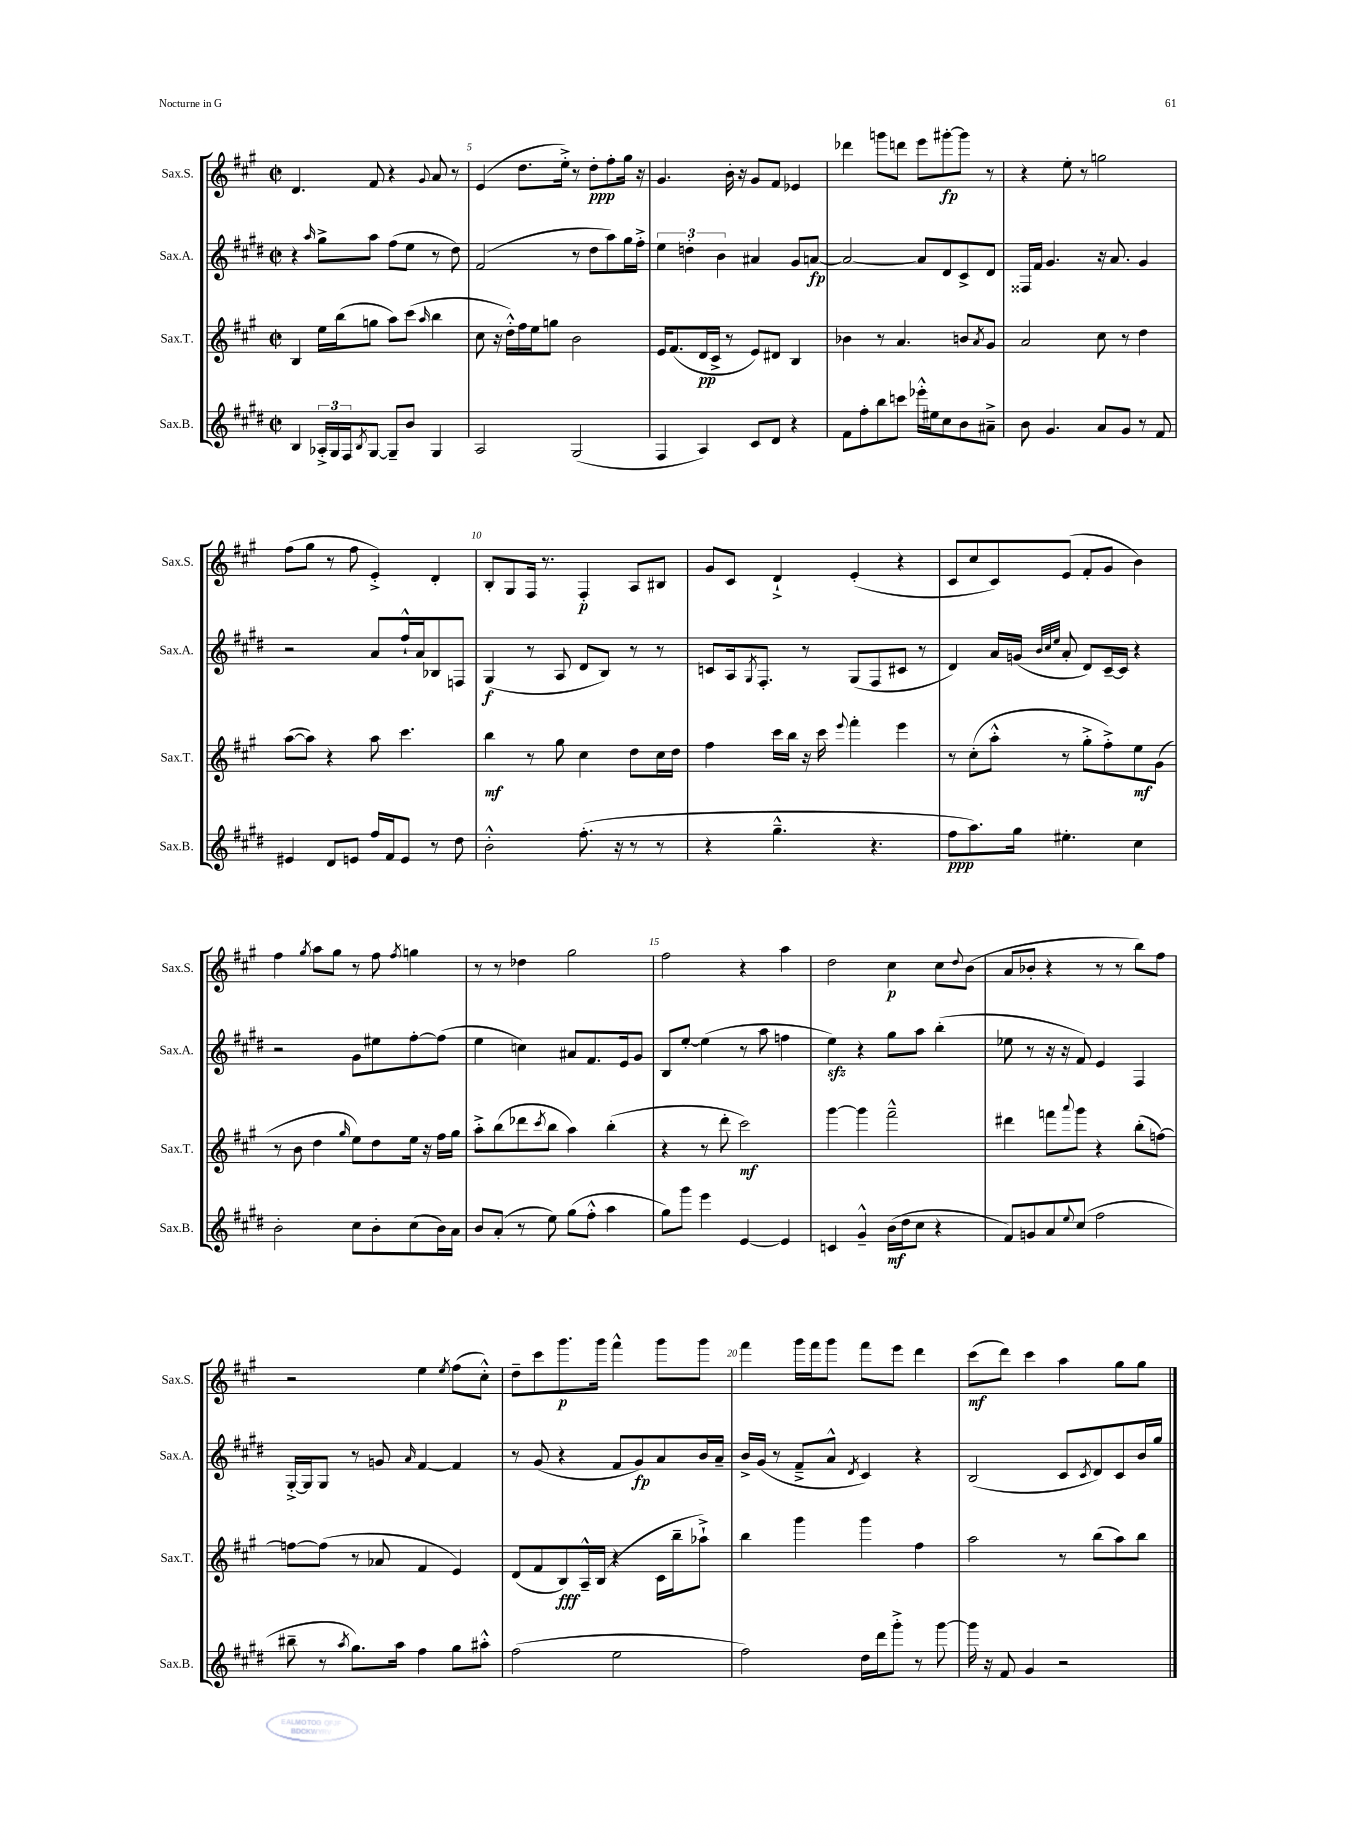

**kern	**dynam	**kern	**dynam	**kern	**dynam	**kern	**dynam
*part4	*part4	*part3	*part3	*part2	*part2	*part1	*part1
*staff4	*staff4	*staff3	*staff3	*staff2	*staff2	*staff1	*staff1
*I"Sax.B.	*	*I"Sax.T.	*	*I"Sax.A.	*	*I"Sax.S.	*
*I'Sax.B.	*	*I'Sax.T.	*	*I'Sax.A.	*	*I'Sax.S.	*
*clefG2	*	*clefG2	*	*clefG2	*	*clefG2	*
*k[f#c#g#d#]	*	*k[f#c#g#]	*	*k[f#c#g#d#]	*	*k[f#c#g#]	*
*M2/2	*	*M2/2	*	*M2/2	*	*M2/2	*
*met(c|)	*	*met(c|)	*	*met(c|)	*	*met(c|)	*
=4	=4	=4	=4	=4	=4	=4	=4
4B/	.	4B/	.	4r	.	4.d/	.
.	.	.	.	16qqaa/	.	.	.
24A-X'^/LL	.	16ee\LL	.	8gg#^\L	.	.	.
24G#/	.	.	.	.	.	.	.
.	.	(16bb\J	.	.	.	.	.
24F#/J	.	.	.	.	.	.	.
8qB/	.	.	.	.	.	.	.
[8G#/J	.	8ggn\J	.	8aa\J	.	8f#/	.
8G#~/L]	.	8aa\L)	.	(8ff#\L	.	4r	.
8b/J	.	(8ccc#\J	.	8ee\J	.	.	.
.	.	16qqaa/	.	.	.	8qqg#/	.
4G#/	.	4bb\	.	8r	.	8a/	.
.	.	.	.	8dd#\)	.	8r	.
=5	=5	=5	=5	=5	=5	=5	=5
2A/	.	8cc#\	.	(2f#/	.	(4e/	.
.	.	16r	.	.	.	.	.
.	.	16dd'^^\LL)	.	.	.	.	.
.	.	16ff#\	.	.	.	8.dd\L	.
.	.	16ee\J	.	.	.	.	.
.	.	8ggn\J	.	.	.	.	.
.	.	.	.	.	.	16ee'^\Jk)	.
(2G#/	.	2b\	.	8r	.	8r	.
.	.	.	.	8dd#\L	.	8dd'\L	ppp
.	.	.	.	8aa\)	.	8ff#'\	.
.	.	.	.	16gg#\L	.	16gg#\Jk	.
.	.	.	.	16ff#'^\JJ	.	16r	.
=6	=6	=6	=6	=6	=6	=6	=6
4F#/	.	16e/KL	.	6ee\	.	4.g#/	.
.	.	(8.f#/	.	.	.	.	.
.	.	.	.	6ddn'\	.	.	.
4A/)	.	16d/L	pp	.	.	.	.
.	.	16c#^/JJ	.	.	.	.	.
.	.	.	.	6b\	.	.	.
.	.	8r	.	.	.	16b'\	.
.	.	.	.	.	.	16r	.
8c#/L	.	8e/L)	.	4a#X/	.	8g#/L	.
8d#/J	.	8d#X/J	.	.	.	8f#/J	.
4r	.	4B/	.	8g#/L	.	4e-X/	.
.	.	.	.	[8an/J	fp	.	.
=7	=7	=7	=7	=7	=7	=7	=7
8f#\L	.	4b-X\	.	2a/_	.	4ddd-X\	.
8ff#'\	.	.	.	.	.	.	.
8bb\	.	8r	.	.	.	8gggn\L	.
8cccn\J	.	4.a/	.	.	.	8dddn\J	.
16eee-X'^^\LL	.	.	.	8a/L]	.	8eee\L	.
16ee#X\J	.	.	.	.	.	.	.
8cc#\	.	.	.	8d#/	.	[8ggg#X'\	fp
8b\	.	8bn/L	.	8c#^/	.	8ggg#\J]	.
.	.	8qa/	.	.	.	.	.
8a#X~^\J	.	8g#/J	.	8d#/J	.	8r	.
=8	=8	=8	=8	=8	=8	=8	=8
8b\	.	2a/	.	16F##X/LL	.	4r	.
.	.	.	.	16f#/JJ	.	.	.
4.g#/	.	.	.	4.g#/	.	.	.
.	.	.	.	.	.	8ee'\	.
.	.	.	.	.	.	8r	.
8a/L	.	8cc#\	.	16r	.	2ggn\	.
.	.	.	.	8.a/	.	.	.
8g#/J	.	8r	.	.	.	.	.
8r	.	4dd\	.	4g#/	.	.	.
8f#/	.	.	.	.	.	.	.
!!LO:LB:g=z
=9	=9	=9	=9	=9	=9	=9	=9
4e#X/	.	([8aa\L	.	2r	.	(8ff#\L	.
.	.	8aa\J])	.	.	.	8gg#\J	.
8d#/L	.	4r	.	.	.	8r	.
8en/J	.	.	.	.	.	8ff#\	.
16ff#/LL	.	8aa\	.	8a/L	.	4e'^/)	.
16f#/J	.	.	.	.	.	.	.
8e/J	.	4.ccc#\	.	16ff#`^^/L	.	.	.
.	.	.	.	16a/J	.	.	.
8r	.	.	.	8B-X/	.	4d'/	.
8dd#\	.	.	.	8Fn/J	.	.	.
=10	=10	=10	=10	=10	=10	=10	=10
2b'^^\	.	4bb\	mf	(4G#/	f	8B'/L	.
.	.	.	.	.	.	8G#/	.
.	.	8r	.	8r	.	16F#/Jk	.
.	.	.	.	.	.	8.r	.
.	.	8gg#\	.	8A/	.	.	.
(8.ff#'\	.	4cc#\	.	8d#/L	.	4F#'/	p
.	.	.	.	8B/J)	.	.	.
16r	.	.	.	.	.	.	.
8r	.	8dd\L	.	8r	.	8A/L	.
8r	.	16cc#\L	.	8r	.	8B#X/J	.
.	.	16dd\JJ	.	.	.	.	.
=11	=11	=11	=11	=11	=11	=11	=11
4r	.	4ff#\	.	8cn/L	.	8g#/L	.
.	.	.	.	16A/k	.	8c#/J	.
.	.	.	.	8qG#/	.	.	.
.	.	.	.	8.F#'/J	.	.	.
4.gg#~^^\	.	16ccc#\LL	.	.	.	4d`^/	.
.	.	16bb\JJ	.	.	.	.	.
.	.	16r	.	8r	.	.	.
.	.	16ccc#\	.	.	.	.	.
.	.	8qqeee/	.	.	.	.	.
.	.	4fff#'\	.	(8G#/L	.	(4e'/	.
4.r	.	.	.	8F#/	.	.	.
.	.	4eee\	.	8c#X/J	.	4r	.
.	.	.	.	8r	.	.	.
=12	=12	=12	=12	=12	=12	=12	=12
8ff#\L	ppp	8r	.	4d#/)	.	8c#/L	.
8.aa\)	.	(8cc#'\L	.	.	.	8cc#/	.
.	.	8aa'^^\J	.	16a/LL	.	8c#/)	.
16gg#\Jk	.	.	.	(16gn/JJ	.	.	.
.	.	.	.	32qqb/LLL	.	.	.
.	.	.	.	32qqcc#/	.	.	.
.	.	.	.	32qqee/JJJ	.	.	.
4.ee#X'\	.	8r	.	8a'/	.	(8e/J	.
.	.	8gg#'^\L	.	8d#/L)	.	8f#'/L	.
.	.	8ff#'^\)	.	[16c#~/L	.	8g#/J	.
.	.	.	.	16c#/JJ]	.	.	.
4cc#\	.	8ee\	mf	4r	.	4b\)	.
.	.	(8g#\J	.	.	.	.	.
!!LO:LB:g=z
=13	=13	=13	=13	=13	=13	=13	=13
2b'\	.	8r	.	2r	.	4ff#\	.
.	.	8b\	.	.	.	.	.
.	.	.	.	.	.	8qgg#/	.
.	.	4dd\	.	.	.	8aa\L	.
.	.	.	.	.	.	8gg#\J	.
.	.	16qqgg#/	.	.	.	.	.
8cc#\L	.	8ee\L)	.	8g#\L	.	8r	.
8b'\	.	8dd\	.	8ee#X\	.	8ff#\	.
.	.	.	.	.	.	8qff#/	.
(8cc#\	.	16ee\Jk	.	[8ff#'\	.	4ggn\	.
.	.	16r	.	.	.	.	.
16b\L)	.	16ff#\LL	.	(8ff#\J]	.	.	.
16a\JJ	.	16gg#\JJ	.	.	.	.	.
=14	=14	=14	=14	=14	=14	=14	=14
8b/L	.	8aa'^\L	.	4ee\	.	8r	.
(8a'/J	.	(8bb\	.	.	.	8r	.
8r	.	8ddd-X\	.	4ccn\)	.	4dd-X\	.
.	.	8qccc#/	.	.	.	.	.
8ee\)	.	8bb\J	.	.	.	.	.
(8gg#\L	.	4aa\)	.	8a#X/L	.	2gg#\	.
8ff#'^^\J	.	.	.	8.f#/	.	.	.
4aa\	.	(4bb'\	.	.	.	.	.
.	.	.	.	16e/k	.	.	.
.	.	.	.	8g#/J	.	.	.
=15	=15	=15	=15	=15	=15	=15	=15
8gg#\L)	.	4r	.	8B/L	.	2ff#\	.
8ggg#\J	.	.	.	[8ee'/J	.	.	.
4eee\	.	8r	.	(4ee\]	.	.	.
.	.	8ddd'\	.	.	.	.	.
[4e/	.	2ccc#\)	mf	8r	.	4r	.
.	.	.	.	8aa\	.	.	.
4e/]	.	.	.	4ffn\	.	4aa\	.
=16	=16	=16	=16	=16	=16	=16	=16
4cn/	.	[4ggg#\	.	4eezz\)	.	2dd\	.
4g#~^^/	.	4ggg#\]	.	4r	.	.	.
(16b\LL	mf	2fff#~^^\	.	8gg#\L	.	4cc#\	p
16dd#\J	.	.	.	.	.	.	.
8cc#\J	.	.	.	8aa\J	.	.	.
4r	.	.	.	(4bb'\	.	8cc#\L	.
.	.	.	.	.	.	8qqdd/	.
.	.	.	.	.	.	(8b\J	.
=17	=17	=17	=17	=17	=17	=17	=17
8f#/L)	.	4ddd#X\	.	8ee-X\	.	8a/L	.
8gn/	.	.	.	8r	.	8b-X'/J	.
8a/	.	8fffn\L	.	16r	.	4r	.
.	.	.	.	16r	.	.	.
8qqee/	.	8qqaaa/	.	.	.	.	.
(8cc#/J	.	8ggg#\J	.	8f#/)	.	.	.
2ff#\	.	4r	.	4e/	.	8r	.
.	.	.	.	.	.	8r	.
.	.	(8bb'\L	.	4F#/	.	8bb\L)	.
.	.	[8ffn\J)	.	.	.	8ff#\J	.
!!LO:LB:g=z
=18	=18	=18	=18	=18	=18	=18	=18
8bb#X~\	.	8ffn\L_	.	[16G#'^/LL	.	2r	.
.	.	.	.	16G#/J]	.	.	.
8r	.	(8ff\J]	.	8G#/J	.	.	.
8qaa/	.	.	.	.	.	.	.
8.gg#\L)	.	8r	.	8r	.	.	.
.	.	8a-X/	.	8gn/	.	.	.
16aa\Jk	.	.	.	.	.	.	.
.	.	.	.	16qqa/	.	.	.
4ff#\	.	4f#/	.	[4f#/	.	4ee\	.
.	.	.	.	.	.	8qee/	.
8gg#\L	.	4e/)	.	4f#/]	.	(8ff#\L	.
8aa#X'^^\J	.	.	.	.	.	8cc#'^^\J)	.
=19	=19	=19	=19	=19	=19	=19	=19
(2ff#\	.	(8d/L	.	8r	.	8dd~\L	.
.	.	8f#/	.	(8g#/	.	8ccc#\	.
.	.	8B/)	fff	4r	.	8.ggg#\	p
.	.	16A~^^/L	.	.	.	.	.
.	.	(16B/JJ	.	.	.	16ggg#\Jk	.
2ee\	.	4r	.	8f#/L	.	4fff#^^\	.
.	.	.	.	8g#/)	fp	.	.
.	.	16c#\LL	.	8a/	.	8ggg#\L	.
.	.	16bb~\J	.	.	.	.	.
.	.	8aa-X`^\J)	.	16b/L	.	8ggg#\J	.
.	.	.	.	16a~/JJ	.	.	.
=20	=20	=20	=20	=20	=20	=20	=20
2ff#\)	.	4bb\	.	16b^/LL	.	4fff#\	.
.	.	.	.	(16g#/JJ	.	.	.
.	.	.	.	8r	.	.	.
.	.	4ggg#\	.	8f#~^/L	.	16ggg#\LL	.
.	.	.	.	.	.	16fff#\J	.
.	.	.	.	8a^^/J	.	8ggg#\J	.
.	.	.	.	8qd#/	.	.	.
16dd#\LL	.	4ggg#\	.	4c#/)	.	8fff#\L	.
16ddd#\J	.	.	.	.	.	.	.
8ggg#'^\J	.	.	.	.	.	8eee\J	.
8r	.	4ff#\	.	4r	.	4ddd\	.
[8ggg#\	.	.	.	.	.	.	.
=21	=21	=21	=21	=21	=21	=21	=21
16ggg#\]	.	2aa\	.	(2B/	.	(8ccc#\L	mf
16r	.	.	.	.	.	.	.
8f#/	.	.	.	.	.	8ddd\J)	.
4g#/	.	.	.	.	.	4ccc#\	.
2r	.	8r	.	8c#/L	.	4aa\	.
.	.	.	.	8qc#/	.	.	.
.	.	(8bb\L	.	8d#/)	.	.	.
.	.	8aa\)	.	8c#/	.	8gg#\L	.
.	.	8bb\J	.	16b/L	.	8gg#\J	.
.	.	.	.	16gg#/JJ	.	.	.
==	==	==	==	==	==	==	==
*-	*-	*-	*-	*-	*-	*-	*-
